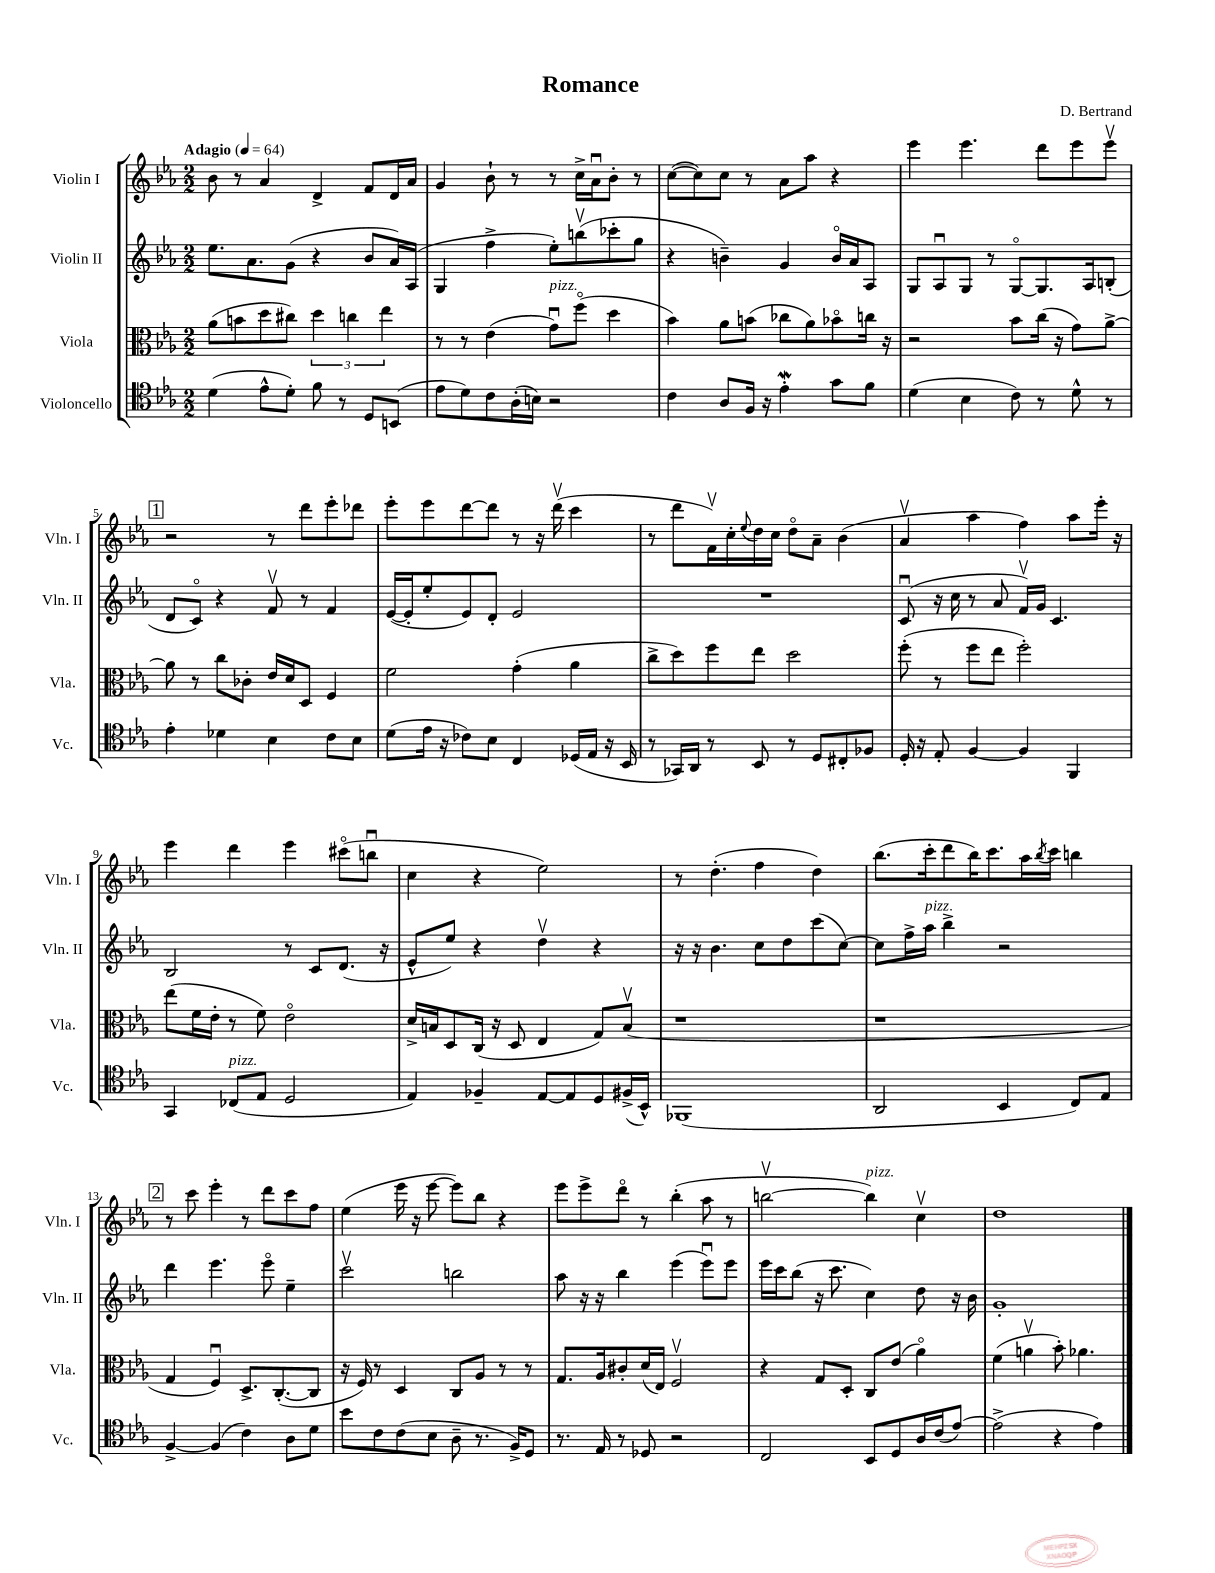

**kern	**kern	**kern	**kern
*part4	*part3	*part2	*part1
*staff4	*staff3	*staff2	*staff1
*I"Violoncello	*I"Viola	*I"Violin II	*I"Violin I
*I'Vc.	*I'Vla.	*I'Vln. II	*I'Vln. I
*clefC4	*clefC3	*clefG2	*clefG2
*k[b-e-a-]	*k[b-e-a-]	*k[b-e-a-]	*k[b-e-a-]
*M2/2	*M2/2	*M2/2	*M2/2
*MM64	*MM64	*MM64	*MM64
=1	=1	=1	=1
!	!	!	!LO:TX:a:B:t=Adagio
(4d\	(8a-\L	8.ee-\L	8b-\
.	8bn\	.	8r
.	.	8.a-\	.
8e-^^\L	8dd\	.	4a-/
8d'\J)	8cc#X\J)	(8g\J	.
8f\	6dd\	4r	4d^/
8r	.	.	.
.	6ccn\	.	.
8D/L	.	8b-/L	8f/L
.	6ee-\	.	.
(8BBn/J	.	16a-/L)	16d/L
.	.	(16A-/JJ	16a-/JJ
=2	=2	=2	=2
8e-\L	8r	4G/	4g/
8d\)	8r	.	.
8c\	(4e-\	4ff^\	8b-`\
(16A-'\L	.	.	8r
16Bn\JJ)	.	.	.
!	!LO:TX:a:i:t=pizz.	!	!
2r	8gu\L)	8ee-'\L)	8r
.	(8ff\J	(8bbnv\	16cc^\LL
.	.	.	16a-u\J
.	4dd\	8ccc-X'\	8b-'\J
.	.	8gg\J	8r
=3	=3	=3	=3
4c\	4b-\)	4r	([8cc\L
.	.	.	8cc\])
8A-/L	8a-\L	4bn~\)	8cc\J
16F/Jk	(8bn\J	.	8r
16r	.	.	.
4e-w'\	8cc-X\L	4g/	8a-\L
.	8a-\)	.	8aa-\J
8g\L	8b-X\	16b/LL	4r
.	.	16a-/J	.
8f\J	16ccn\Jk	8A-/J	.
.	16r	.	.
=4	=4	=4	=4
(4d\	2r	8G/L	4eee-\
.	.	8A-u/	.
4B-\	.	8G/J	4.eee-\
.	.	8r	.
8c\)	8b-\L	[8G/L	.
8r	(16cc\Jk	8.G/]	8ddd\L
.	16r	.	.
8d^^\	8g\L)	.	8eee-\
.	.	16A-/k	.
8r	[8a-^\J	(8Bn'/J	8eee-v\J
!!LO:LB:g=z
!!LO:REH:place=s1:t=1
=5	=5	=5	=5
4e-'\	8a-\]	8d/L	2r
.	8r	8c/J)	.
4d-X\	8cc\L	4r	.
.	8c-X'\J	.	.
4B-\	16e-/LL	8fv/	8r
.	16d/J	.	.
.	8D/J	8r	8ddd\L
8c\L	4F/	4f/	8eee-'\
8B-\J	.	.	8ddd-X\J
=6	=6	=6	=6
(8d\L	2f\	([16e-/LL	8eee-'\L
.	.	16e-'/J]	.
16e-\Jk	.	8ee-'/	8eee-\
16r	.	.	.
8c-X\L)	.	8e-/)	[8ddd\
8B-\J	.	8d'/J	8ddd\J]
4C/	(4g'\	2e-/	8r
.	.	.	16r
.	.	.	(16dddv\
(16D-X/LL	4a-\	.	4ccc\
16E-/JJ	.	.	.
16r	.	.	.
16BB-/	.	.	.
=7	=7	=7	=7
8r	8cc^\L	1r	8r
16GG-X/LL)	8dd\)	.	8ddd\L
16AA-/JJ	.	.	.
8r	8ff\	.	16fv\L)
.	.	.	16cc'\
.	.	.	8qqee-/
8BB-/	8ee-\J	.	16dd\
.	.	.	16cc\JJ
8r	2dd\	.	8dd\L
8D/L	.	.	8a-~\J
8C#X'/	.	.	(4b-\
8F-X/J	.	.	.
=8	=8	=8	=8
16D'/	(8ff'\	(8cu/	4a-v/
16r	.	.	.
8E-'/	8r	16r	.
.	.	16cc\	.
[4F/	8ff\L	8r	4aa-\
.	8ee-\J	8a-/	.
4F/]	2ff'\)	16fv/LL)	4ff\)
.	.	16g/JJ	.
.	.	4.c/	.
4FF/	.	.	8aa-\L
.	.	.	16eee-'\Jk
.	.	.	16r
!!LO:LB:g=z
=9	=9	=9	=9
4GG/	(8ee-\L	2B-/	4eee-\
.	16f\L	.	.
.	16e-'\JJ	.	.
!LO:TX:a:i:t=pizz.	!	!	!
(8C-X/L	8r	.	4ddd\
8E-/J	8f\)	.	.
2D/	2e-\	8r	4eee-\
.	.	8c/L	.
.	.	(8.d/J	(8ccc#X\L
.	.	.	8bbnu\J
.	.	16r	.
=10	=10	=10	=10
4E-/)	16d^/LL	8e-^^/L	4cc\
.	16Bn/J	.	.
.	8D/	8ee-/J)	.
4F-X~/	(16C/Jk	4r	4r
.	16r	.	.
.	8D/	.	.
[8E-/L	4E-/	4ddv\	2ee-\)
8E-/]	.	.	.
8D/	8G/L)	4r	.
(16F#X^/L	(8Bv/J	.	.
16BB-^^/JJ)	.	.	.
=11	=11	=11	=11
(1FF-X	1r	16r	8r
.	.	16r	.
.	.	4.b-\	(4.dd'\
.	.	8cc\L	4ff\
.	.	8dd\	.
.	.	(8ccc\	4dd\)
.	.	[8cc\J)	.
=12	=12	=12	=12
2AA-/	1r	8cc\L]	(8.bb-\L
.	.	16ff^\L	.
!	!	!LO:TX:a:i:t=pizz.	!
.	.	16aa-\JJ	16ccc'\k
.	.	4bb-^\	8ddd\
.	.	.	16bb-\K)
.	.	.	8.ccc\
4BB-/	.	2r	.
.	.	.	16aa-\L
.	.	.	8qbb-/
.	.	.	16ccc\JJ
8C/L)	.	.	4bbn\
8E-/J	.	.	.
!!LO:LB:g=z
!!LO:REH:place=s1:t=2
=13	=13	=13	=13
[4F^/	4G/	4ddd\	8r
.	.	.	8ccc\
(4F/]	4Fu/)	4.eee-\	4eee-'\
4c\)	8.D^/L	.	8r
.	.	8eee-\	8ddd\L
.	([8.C'/	.	.
8A-\L	.	4ee-~\	8ccc\
8d\J	8C/J]	.	8ff\J
=14	=14	=14	=14
8b-\L	16r	2cccv\	(4ee-\
.	16F/)	.	.
8c\	8r	.	.
(8c\	4D/	.	16eee-\
.	.	.	16r
8B-\J	.	.	[8eee-\
8A-~\	8C/L	2bbn\	8eee-\L])
8.r	8A-/J	.	8bb-\J
.	8r	.	4r
16F^/KL)	.	.	.
8D/J	8r	.	.
=15	=15	=15	=15
8.r	8.G/L	8aa-\	8eee-\L
.	.	16r	8eee-^\
16E-/	16A-/k	16r	.
8r	8c#X'/	4bb-\	8ddd\J
8D-X/	(16d/L	.	8r
.	16E-/JJ)	.	.
2r	2Fv/	(4eee-\	(4bb-'\
.	.	8eee-u\L)	8aa-\
.	.	8eee-\J	8r
=16	=16	=16	=16
2C/	4r	16eee-\LL	[2bbnv\
.	.	16ccc\J	.
.	.	(8bb-\J	.
.	8G/L	16r	.
.	.	8.ccc\	.
.	8D'/J	.	.
!	!	!	!LO:TX:a:i:t=pizz.
8BB-/L	8C/L	4cc\)	4bb\])
8D/	(8e-/J	.	.
16A-/L	4a-\)	8dd\	4ccv\
(16c/J	.	.	.
[8e-/J)	.	16r	.
.	.	16b-\	.
=17	=17	=17	=17
(2e-^\]	(4f\	1g'	1dd
.	4anv\	.	.
4r	8b-'\)	.	.
.	4.a-X\	.	.
4e-\)	.	.	.
==	==	==	==
*-	*-	*-	*-
